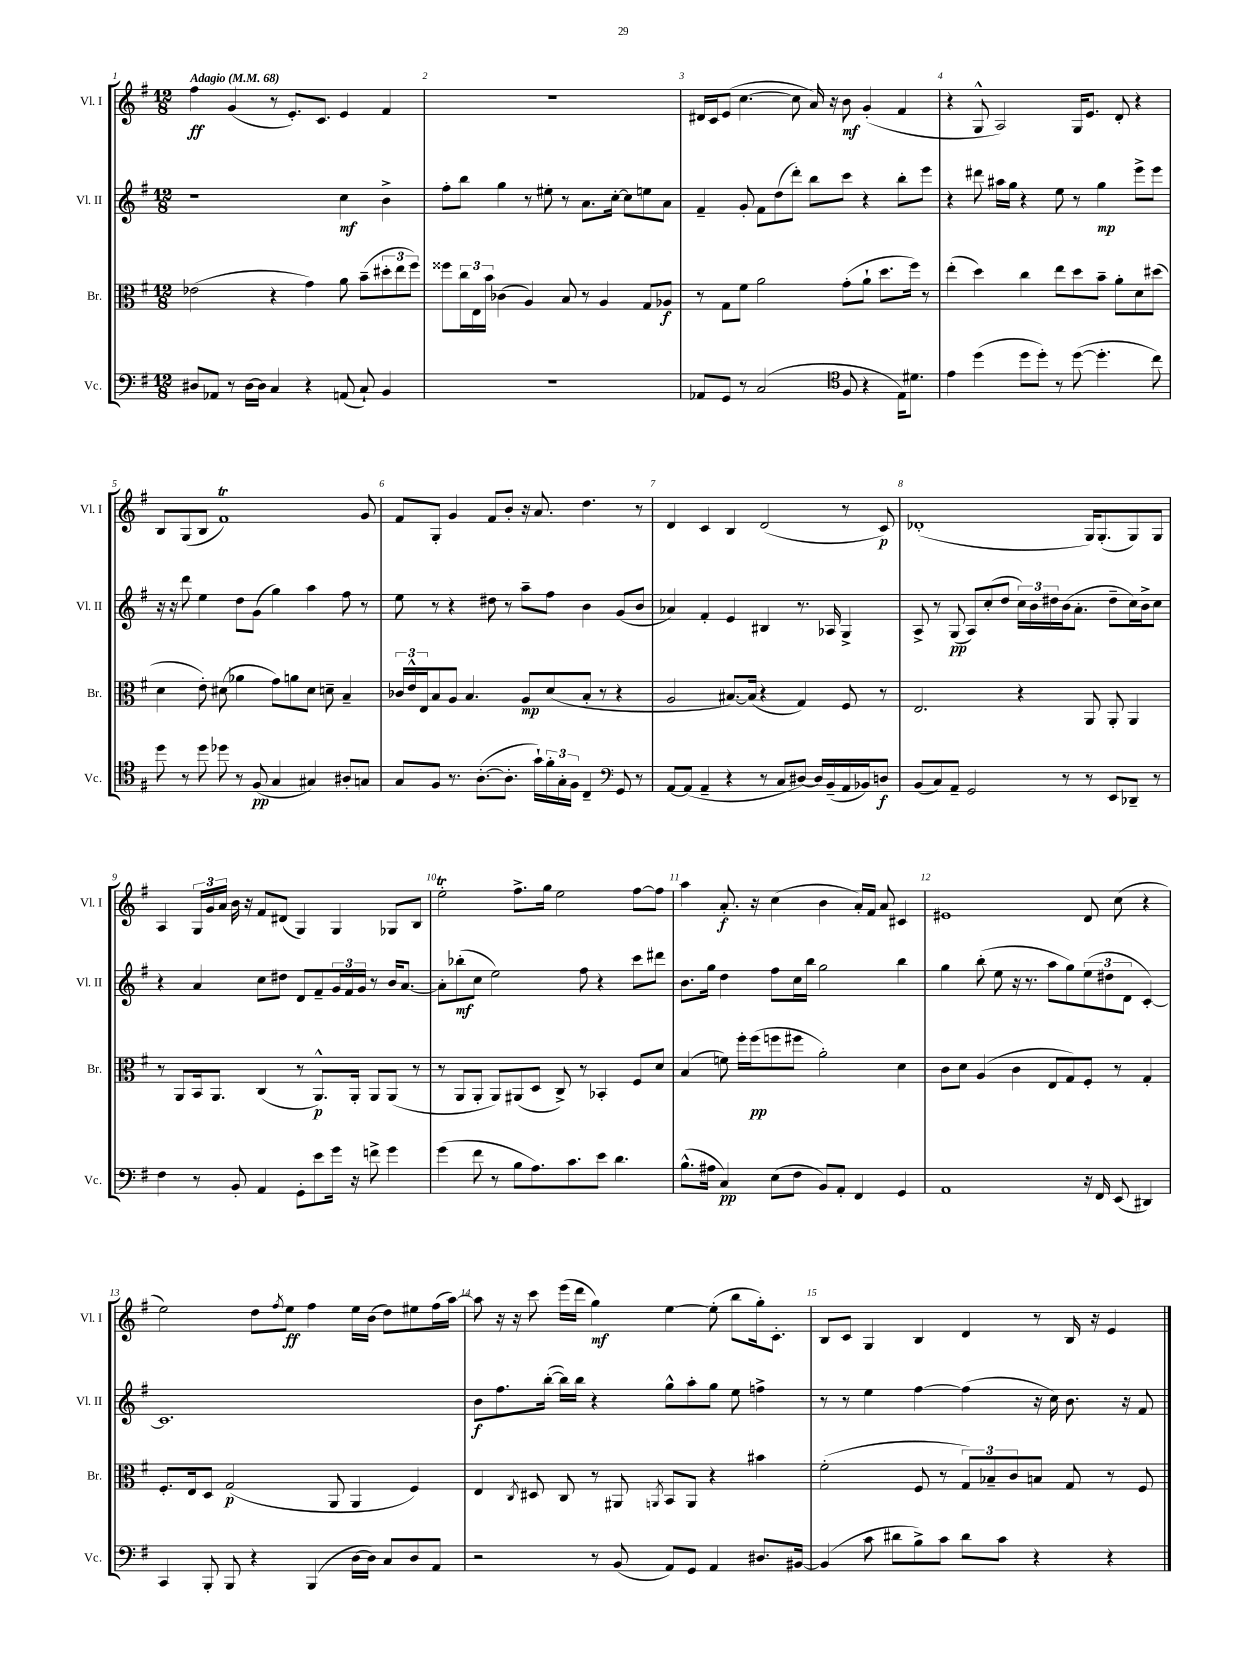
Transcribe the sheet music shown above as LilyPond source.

<<
\new StaffGroup <<
\new Staff = "s0" \with { instrumentName = "Vl. I" shortInstrumentName = "Vl. I" } {
    \clef treble \key g \major \numericTimeSignature \time 12/8 \tempo "Adagio" 4 = 68
    fis''4\ff g'4( r8 e'8.-.) c'8. e'4 fis'4 |
    R1. |
    dis'16 c'16 e'8( c''4.~ c''8 a'16) r16 b'8\mf g'4-.( fis'4 |
    r4 g8-^ a2) g16 e'8. d'8-. r4 |
    b8 g8( b8 fis'1\trill) g'8 |
    fis'8 g8-. g'4 fis'8 b'8-. r16 a'8. d''4. r8 |
    d'4 c'4 b4 d'2( r8 c'8\p) |
    des'1-.( g16) g8.-.( g8) g8 |
    a4 \tuplet 3/2 { g16 g'16 a'16 } b'16 r16 fis'8 dis'8( g4) g4 ges8 b8 |
    e''2-.\trill fis''8.-> g''16 e''2 fis''8~ fis''8 |
    a''4 a'8.-.\f r16 c''4( b'4 a'16-.) fis'16 a'8 cis'4 |
    eis'1 d'8 c''8( r4 |
    e''2) d''8 \acciaccatura { fis''8 } e''8\ff fis''4 e''16 b'16( d''8) eis''8 fis''16( a''16~) |
    a''8 r16 r16 c'''8 e'''16( d'''16 g''4\mf) e''4~ e''8-.( b''8 g''16-.) c'8.-. |
    b8 c'8 g4 b4 d'4 r8 b16 r16 e'4 \bar "|." |
}
\new Staff = "s1" \with { instrumentName = "Vl. II" shortInstrumentName = "Vl. II" } {
    \clef treble \key g \major \numericTimeSignature \time 12/8
    r1 c''4\mf b'4-> |
    fis''8-. b''8 g''4 r8 eis''8-. r8 a'8. c''16~-. c''8 e''8 a'8 |
    fis'4-- g'8-. fis'8 d''8( d'''8-.) b''8 c'''8 r4 b''8-. e'''8 |
    r4 dis'''8 ais''16 g''16 r4 e''8 r8 g''4\mp e'''8-> e'''8 |
    r16 r16 d'''8 e''4 d''8 g'8( g''4) a''4 fis''8 r8 |
    e''8 r8 r4 dis''8 r8 a''8-- fis''8 b'4 g'8( b'8 |
    aes'4) fis'4-. e'4 bis4 r8. aes16 g4-> |
    a8-> r8 g8\pp( a8) c''8-.( d''8 \tuplet 3/2 { c''16) b'16 dis''16 } b'16( a'8.-. dis''8-- c''16) b'16-> c''8 |
    r4 a'4 c''8 dis''8 d'8 fis'8-- \tuplet 3/2 { g'16 fis'16 g'16 } r8 b'16 a'8.~ |
    a'8-. bes''8-.\mf( c''8 e''2) fis''8 r4 c'''8 dis'''8 |
    b'8. g''16 d''4 fis''8 c''16 b''16 g''2 b''4 |
    g''4 b''8-.( e''8 r16 r8. a''8 g''8) \tuplet 3/2 { e''8( dis''8 d'8 } c'4~-.) |
    c'1. |
    b'8\f fis''8. b''16~-.( b''16) b''16 r4 g''8-^ a''8-. g''8 e''8 f''4-> |
    r8 r8 e''4 fis''4~ fis''4( r16 c''16) b'8. r16 fis'8 \bar "|." |
}
\new Staff = "s2" \with { instrumentName = "Br." shortInstrumentName = "Br." } {
    \clef alto \key g \major \numericTimeSignature \time 12/8
    ees'2( r4 g'4) a'8 b'8--( \tuplet 3/2 { dis''8-. e''8 fis''8) } |
    fisis''8 \tuplet 3/2 { c''16 e16 b'16 } ces'4( a4) b8 r8 a4 g8 aes8\f |
    r8 g8 fis'8 a'2 g'8-.( a'8-! d''8. fis''16) r8 |
    e''4-.( d''4) c''4 e''8 d''8 b'8-- a'8-. d'8 dis''8( |
    d'4 e'8-.) dis'8( aes'4 g'8) a'8 dis'8 d'8-- b4-- |
    \tuplet 3/2 { ces'16 e'16-^ e16 } b8 a8 b4. a8\mp d'8( b8-. r8 r4 |
    a2 bis8.~) bis16( r4 g4) fis8 r8 |
    e2. r4 a,8 a,8-. a,4 |
    r8 a,8 b,16 a,8. c4( r8 a,8.-^\p) a,16-. a,8 a,8( r8 |
    r8 a,8 a,8-. a,8) ais,8( d8 c8->) r8 bes,4-. fis8 d'8 |
    b4( f'8) fis''16-. fis''16\pp( f''8 fis''8 a'2-.) d'4 |
    c'8 d'8 a4( c'4 e8 g8) fis8-. r8 g4-. |
    fis8.-. e16 d8 g2\p( a,8 a,4 fis4) |
    e4 \acciaccatura { c8 } dis8 c8 r8 ais,8 \acciaccatura { a,8 } b,8 a,8 r4 bis'4 |
    fis'2-.( fis8 r8 \tuplet 3/2 { g8) bes8-- c'8 } b8 g8 r8 fis8 \bar "|." |
}
\new Staff = "s3" \with { instrumentName = "Vc." shortInstrumentName = "Vc." } {
    \clef bass \key g \major \numericTimeSignature \time 12/8
    dis8 aes,8 r8 dis16~ dis16 c4 r4 a,8( c8-!) b,4 |
    R1. |
    aes,8 g,8 r8 c2( \clef tenor fis8 r4 e16) dis'8. |
    e'4 d''4( d''8 d''8-.) r8 d''8~( d''4.-. c''8) |
    d''8 r8 d''8 des''8 r8 fis8\pp( g4 gis4) ais8-. g8 |
    g8 fis8 r8. a8.~-.( a8.-. g'16-!) \tuplet 3/2 { fis'16-. g16-. fis16 } c4-- \clef bass g,8 r8 |
    a,8~ a,8( a,4-- r4 r8 c8 dis8~) dis16 b,16--( a,16 bes,16) d8\f |
    b,8( c8) a,8-- g,2 r8 r8 e,8 des,8-- r8 |
    fis4 r8 b,8-. a,4 g,8-. e'8 g'16 r16 f'8-> g'4 |
    g'4( fis'8 r8 b8 a8.) c'8. e'8 d'4. |
    b8.-^( ais16 c4\pp) e8( fis8 b,8) a,8-. fis,4 g,4 |
    a,1 r16 fis,16 e,8( dis,4) |
    c,4 b,,8-. b,,8 r4 b,,4( d16~ d16) c8 d8 a,8 |
    r2 r8 b,8( a,8) g,8 a,4 dis8. bis,16~ |
    bis,4( c'8 dis'8 b8->) c'8 dis'8 c'8 r4 r4 \bar "|." |
}
>>
>>
\layout { \context { \Score \override BarNumber.break-visibility = ##(#f #t #t) barNumberVisibility = #all-bar-numbers-visible } }
